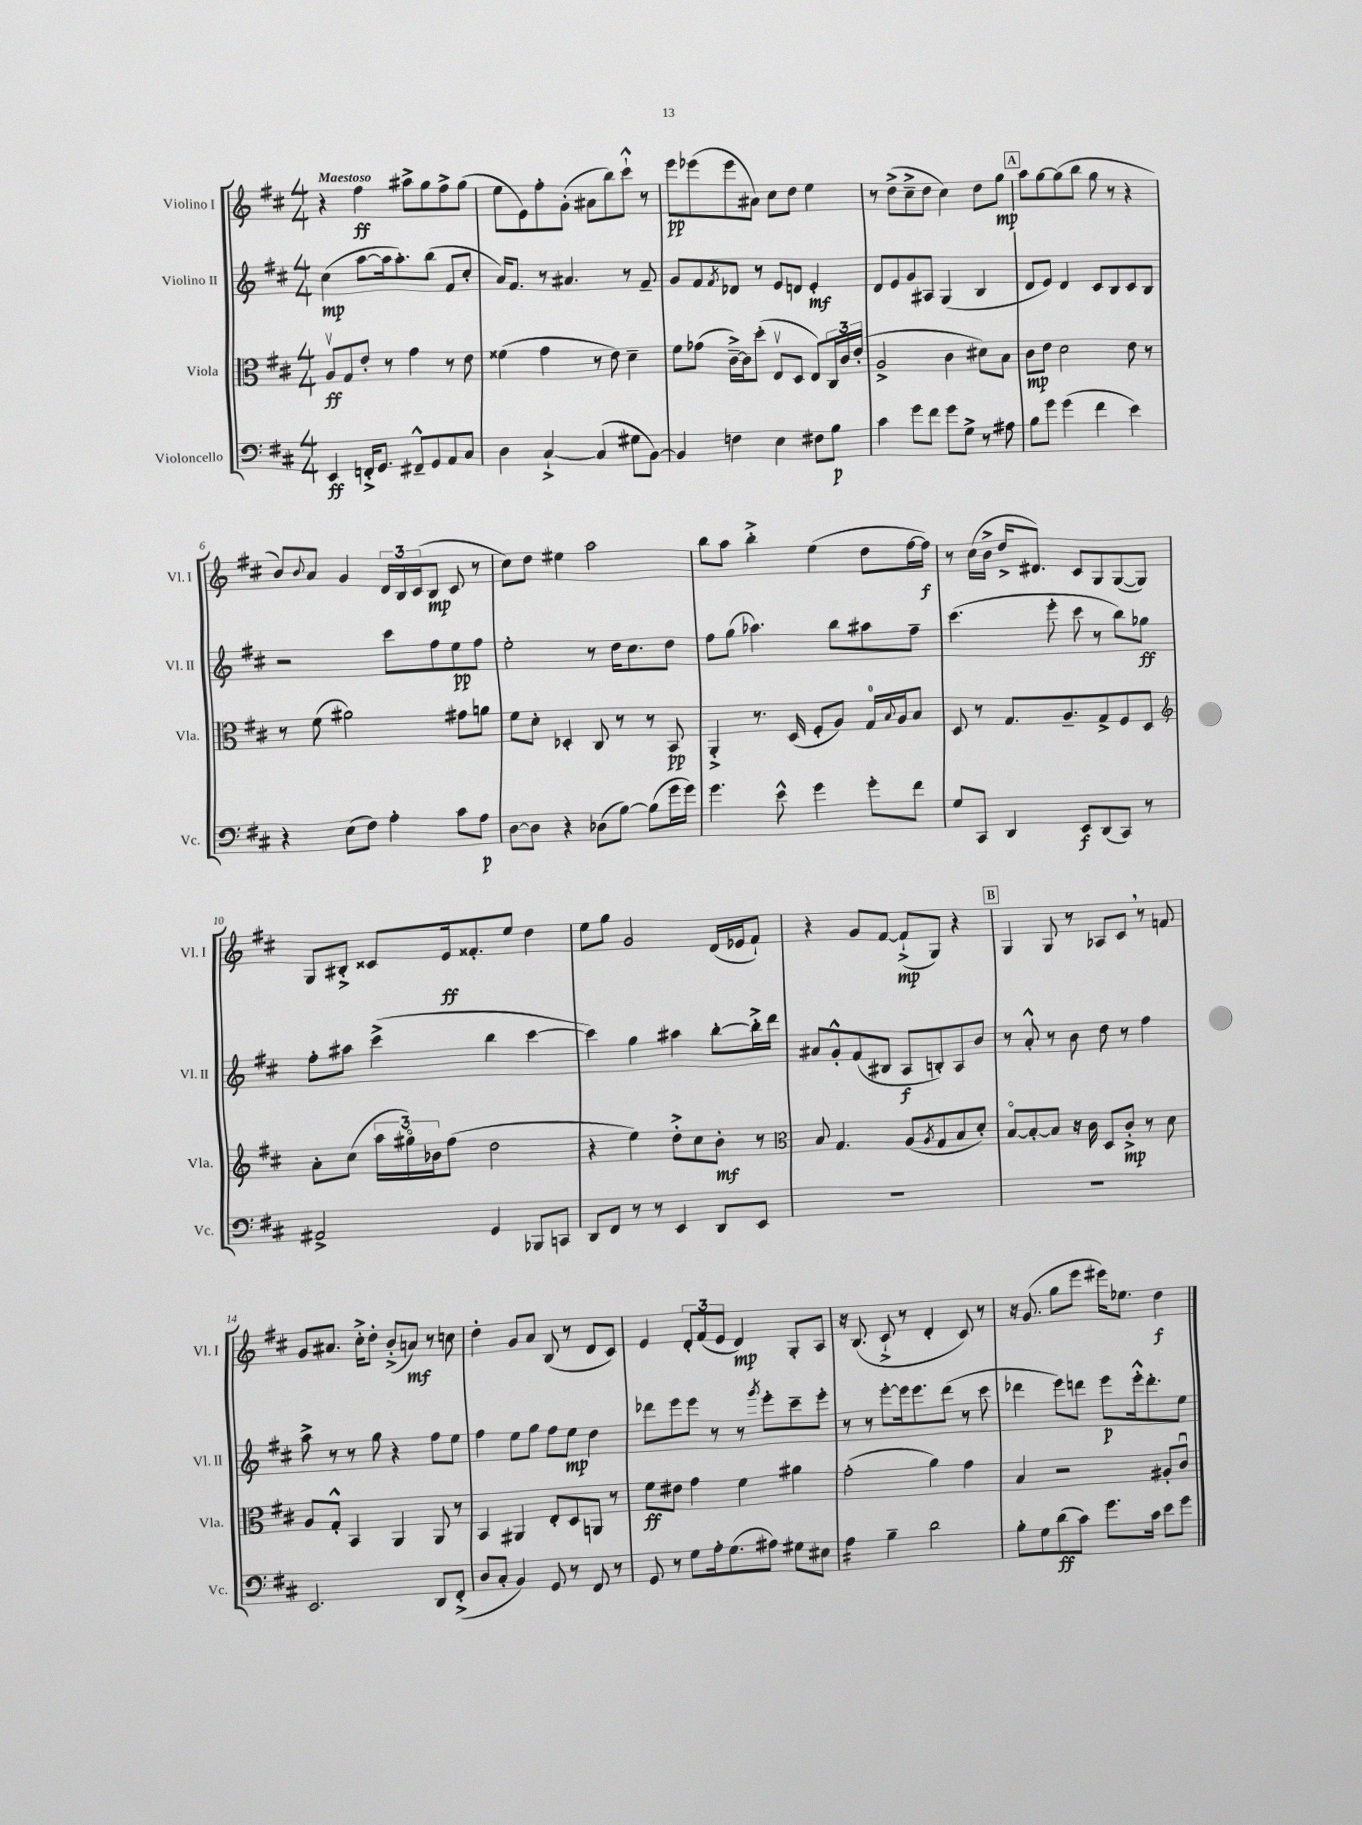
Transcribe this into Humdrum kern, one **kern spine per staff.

**kern	**kern	**kern	**kern
*staff4	*staff3	*staff2	*staff1
*clefF4	*clefC3	*clefG2	*clefG2
*k[f#c#]	*k[f#c#]	*k[f#c#]	*k[f#c#]
*M4/4	*M4/4	*M4/4	*M4/4
4EE	8Av	(4cc#	4r
.	8G	.	.
16FF'^	8e'	[8aa	4ff#
8.GG	.	.	.
.	8r	16aa]	.
.	.	8.aa')	.
8FF#~^^	4g	.	8aa#^
8GG	.	(8bb	8gg
8AA	8r	8f#	8ff#^
8C#	8e	8cc#'	(8gg
=	=	=	=
4D	(4f##	16a)	8ee
.	.	8.f#	.
.	.	.	8e)
[4C#`^	4g	8r	8ff#'
.	.	4.a#	(8g'
(4C#]	8r	.	8a#
.	8e)	.	8bb)
8G#	4d~	8r	8ccc#`^^
[8BB)	.	8f#~	8r
=	=	=	=
4BB]	8f#	8g	8eee
.	(8g-	8f#	(8eee-
.	.	8qf#	.
4F	[16c#~^)	8d-	8eee-
.	16c#]	.	.
.	(8dd'	8r	8a#)
4E	8Ev	8e	8cc#
.	8D	8d	8dd
8F#	8E)	4e'	4ee
8B	24C#	.	.
.	24c#	.	.
.	(24e'	.	.
=	=	=	=
4c#	2A^	8d	8r
.	.	8e	(8dd^
8g	.	8g	8cc#~^
8f#	.	8A#	8dd
8g	4c#	(4G	4cc#)
8G^	.	.	.
8r	8d#)	4B	8dd
8A#	8B	.	8gg
=	=	=	=
8B	8c#	8d	8aa
8g	8e	8e)	[8gg
(4g	2d	4d	(8gg]
.	.	.	8bb
4f#	.	8c#	8gg
.	.	8B	8r
4e)	8e	8c#	4r
.	8r	8B	.
=	=	=	=
4r	8r	2r	8b)
.	.	.	8qqb
.	(8f#	.	8a
(8E	2a#)	.	4g
8F#)	.	.	.
4A'	.	8ccc#	24d
.	.	.	24B
.	.	.	(24c#
.	.	8ff#	8B
8c#	8g#	8ee	8c#
8A	8a	8ff#	8r
=	=	=	=
[8D	8f#	2ee'	8cc#)
8D]	8d'	.	8dd
4r	4D-'	.	4ee#
(8D-	8C#	8r	2aa
[8B)	8r	16dd	.
.	.	8.cc#	.
(8B]	8r	.	.
16g	8BB	8dd	.
16g)	.	.	.
=	=	=	=
4.g	4AA'^	8ff#	8bb
.	.	(8gg	8aa
.	8.r	4.aa-)	4bb'^
8e^^	.	.	.
.	(16D	.	.
4g	8F#'	.	(4ee
.	8A)	8bb	.
8g'	16G	8aa#	8dd
.	8qqB	.	.
.	16A	.	.
8f#	8B	8ff#~	[16ff#
.	.	.	16ff#])
=	=	=	=
8G	8D	(4.ccc#	8r
8CC#	8r	.	(16cc#
.	.	.	16b^
4DD	8.G	.	16dd^
.	.	.	8.d#)
.	.	8eee'	.
.	8.A~	.	.
8EE	.	8ccc#	8c#
(8DD	8G^	8r	8G
8CC#)	8F#	8bb)	([8G
8r	8D	8gg-	8G])
=	=	=	=
*	*clefG2	*	*
2AA#^	8a'	8ff#'	8G
.	(8cc#	8aa#	8B#'^
.	24aa	(4ccc#^	8c##
.	24gg#o)	.	.
.	24b-	.	.
.	(8ff#	.	16e
.	.	.	8.f##'
4GG	2dd	4bb	.
.	.	.	8ee
8BBB-	.	[4ccc#	4dd
8CC	.	.	.
=	=	=	=
8DD	4r	4ccc#])	8ee
8FF#	.	.	8gg
8r	4ee)	4gg	2g
8r	.	.	.
4EE	8dd'^	4aa#	.
.	8cc#	.	.
8DD	8b'	[8bb'	(16d
.	.	.	16e-
8EE	8r	16bb'^]	8f#`)
.	.	16ddd	.
=	=	=	=
*	*clefC3	*	*
1r	8B	8a#	4r
.	4.G	8g'^^	.
.	.	(8f#	8g
.	.	8B#	[8f#
.	(8A	8A	(8f#`^]
.	8qA	.	.
.	8G	8B')	8G)
.	8B	8A	4r
.	8d')	8b	.
=	=	=	=
1r	[8Bo	8r	4G
.	8B'_	8a'^^	.
.	8B]	8r	8G
.	16r	8b	8r
.	16c#	.	.
.	8D	8dd	8A-
.	8c#'^	8r	8c#
.	8r	4ff#	8r
.	8d	.	8f
=	=	=	=
2.EE	8A	8aa^	8g
.	8G'^^	8r	8.a#
.	4BB	8r	.
.	.	.	16cc#'^
.	.	8gg	8dd'
.	4AA	4r	(8b'^
.	.	.	8a)
8DD	8AA	8ff#	8r
(8FF#'^	8r	8ee	8cc
=	=	=	=
8D	4BB	4ff#	4dd'
8C#'	.	.	.
4BB)	4AA#	8ee	8g
.	.	8gg	8a
8GG	8E'	8ff#	(8B
8r	8D	8ee	8r
8FF#	8AA	4dd	8d
8r	8r	.	8c#)
=	=	=	=
8GG	8f#	8ddd-	4e
8r	8e#	8eee	.
8G	4g	8eee	12d'
.	.	.	(12f#
16A'	.	8r	.
.	.	.	12e
(8.G	.	.	.
.	4f#	8r	4d)
.	.	8qggg	.
8A#)	.	8eee'	.
8G#	4a#	8ccc#~	8G'
8E#	.	8eee'	8A
=	=	=	=
4A	(2g'	8r	16r
.	.	.	(8.B
.	.	8r	.
4B~	.	[8eee'	8c#`^
.	.	16eee]	8r
.	.	8.eee	.
2d	4a)	.	4d'
.	.	(8ddd	.
.	4g	8r	8c#)
.	.	8ccc#	8r
=	=	=	=
8B'	4B	4ddd-	16r
.	.	.	(8.g
8G	.	.	.
(8d	2r	8eee)	8gg
8c#)	.	8ddd	8eee
8.g	.	8eee	16eee#)
.	.	.	8.ee-
.	.	16eee'^^	.
16c#	.	8.ddd'	.
8e	8A#'	.	4dd
8g	8c#u	8ee	.
==	==	==	==
*-	*-	*-	*-
